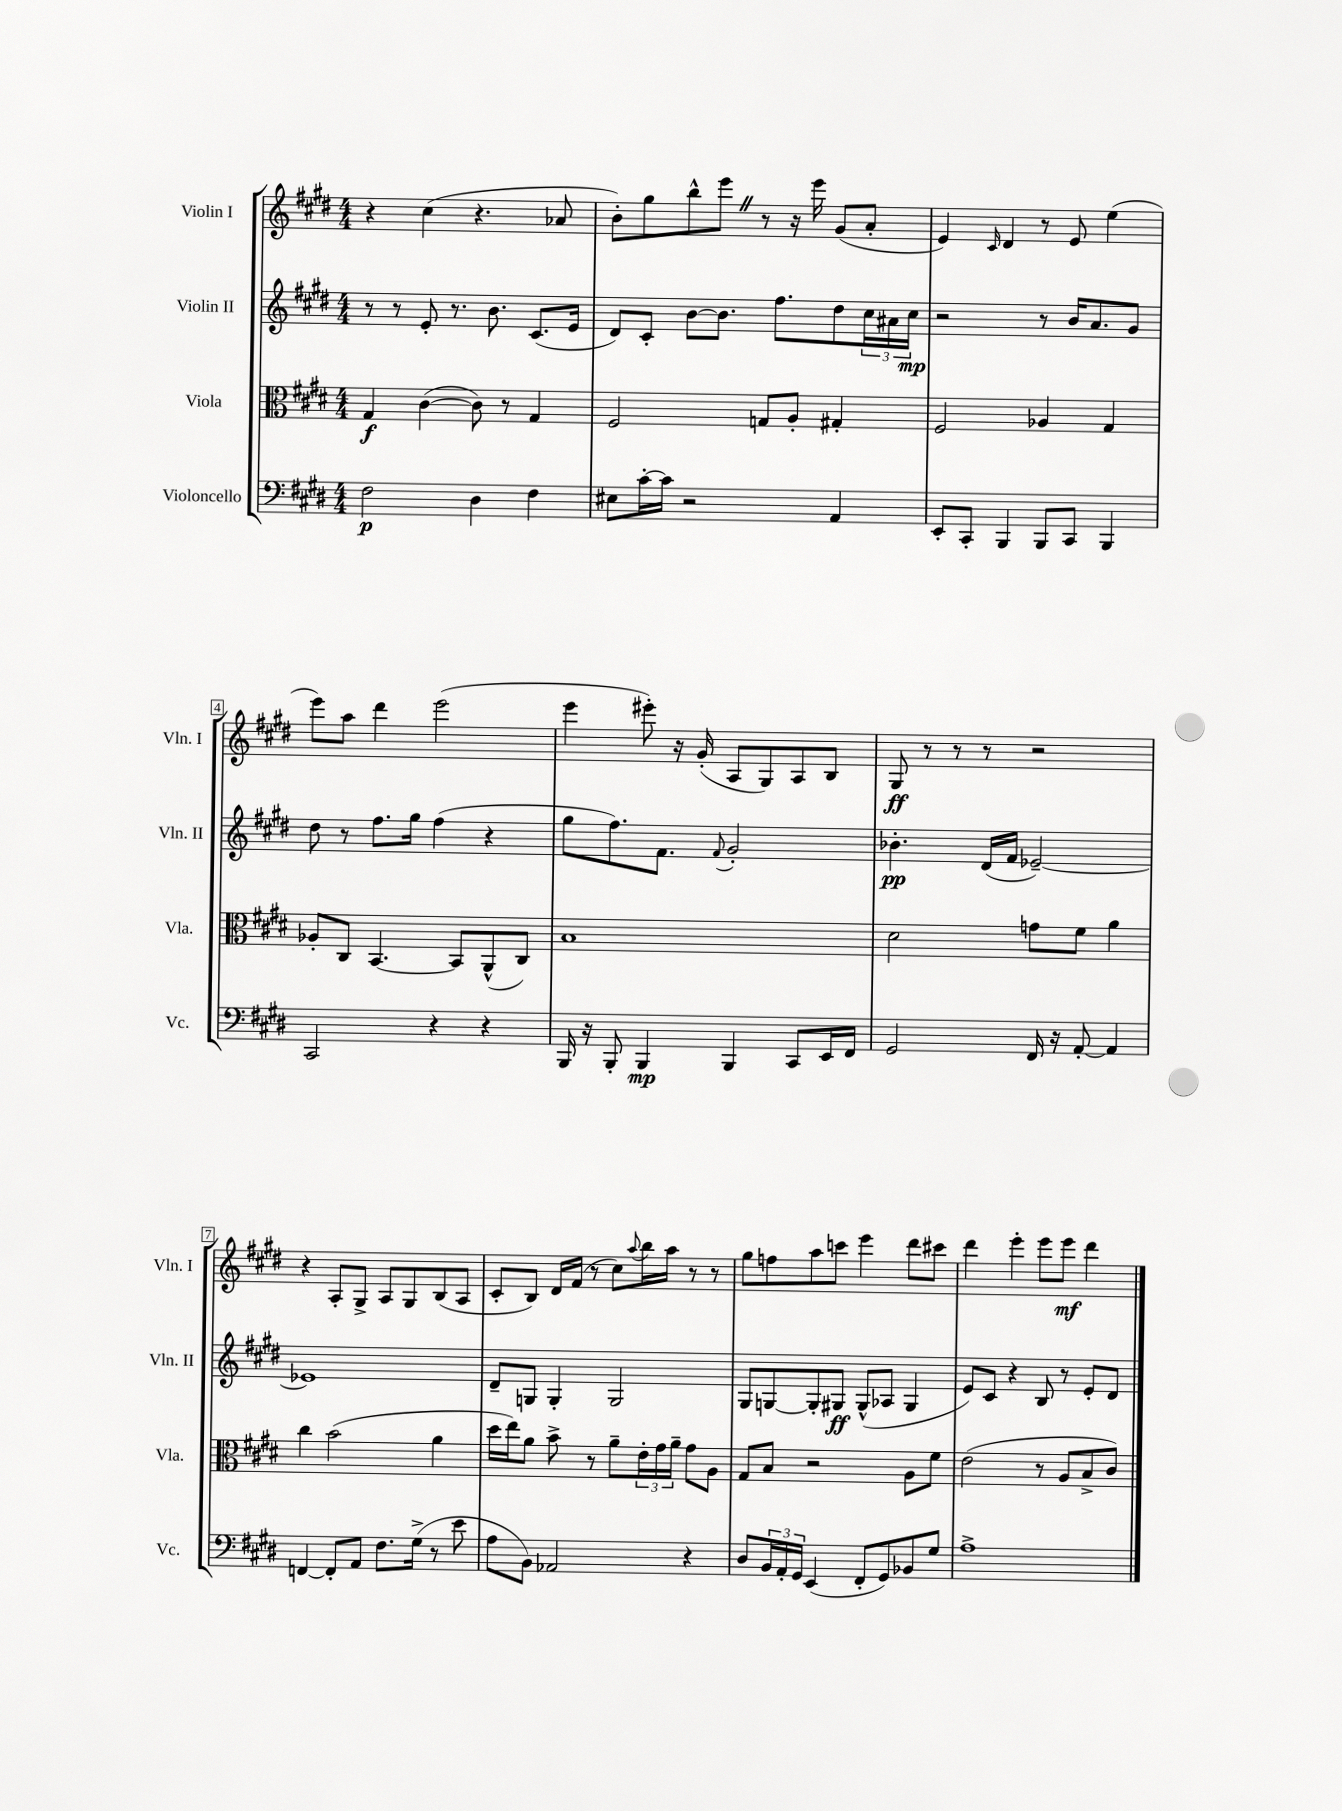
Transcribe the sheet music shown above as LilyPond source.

<<
\new StaffGroup <<
\new Staff = "s0" \with { instrumentName = "Violin I" shortInstrumentName = "Vln. I" } {
    \clef treble \key e \major \numericTimeSignature \time 4/4
    r4 cis''4( r4. aes'8 |
    b'8-.) gis''8 b''8-^ e'''8 \once \override BreathingSign.text = \markup { \musicglyph "scripts.caesura.straight" } \breathe r8 r16 e'''16 gis'8( a'8-. |
    e'4) \grace { cis'16 } dis'4 r8 e'8 e''4( |
    e'''8) a''8 dis'''4 e'''2( |
    e'''4 eis'''8-.) r16 gis'16-.( a8 gis8) a8 b8 |
    gis8\ff r8 r8 r8 r2 |
    r4 a8-. gis8-> a8 gis8 b8( a8 |
    cis'8-. b8) dis'16 fis'16( r8 cis''8) \appoggiatura { a''8 } b''16 a''16 r8 r8 |
    gis''8 f''8 a''8 c'''8 e'''4 dis'''8 cis'''8 |
    dis'''4 e'''4-. e'''8 e'''8\mf dis'''4 \bar "|." |
}
\new Staff = "s1" \with { instrumentName = "Violin II" shortInstrumentName = "Vln. II" } {
    \clef treble \key e \major \numericTimeSignature \time 4/4
    r8 r8 e'8-. r8. b'8. cis'8.( e'16 |
    dis'8) cis'8-. b'8~ b'8. fis''8. dis''8 \tuplet 3/2 { cis''16 ais'16 cis''16\mp } |
    r2 r8 b'16 a'8. gis'8 |
    dis''8 r8 fis''8. gis''16 fis''4( r4 |
    gis''8 fis''8.) fis'8. \appoggiatura { fis'8 } gis'2-. |
    bes'4.-.\pp dis'16( fis'16 ees'2~--) |
    ees'1 |
    dis'8-- g8 g4-. g2 |
    gis8 g8~ g8-. gis8\ff gis8-^( aes8 gis4 |
    e'8) cis'8 r4 b8 r8 e'8-. dis'8 \bar "|." |
}
\new Staff = "s2" \with { instrumentName = "Viola" shortInstrumentName = "Vla." } {
    \clef alto \key e \major \numericTimeSignature \time 4/4
    gis4\f cis'4~( cis'8) r8 gis4 |
    fis2 g8 a8-. gis4-. |
    fis2 aes4 gis4 |
    aes8-. cis8 b,4.~ b,8 a,8-^( cis8) |
    b1 |
    dis'2 g'8 fis'8 a'4 |
    cis''4 b'2( a'4 |
    dis''16 e''16) a'8 b'8-> r8 a'8-- \tuplet 3/2 { e'16-. gis'16 a'16-- } gis'8 a8 |
    gis8 b8 r2 a8 fis'8 |
    e'2( r8 a8 b8-> cis'8) \bar "|." |
}
\new Staff = "s3" \with { instrumentName = "Violoncello" shortInstrumentName = "Vc." } {
    \clef bass \key e \major \numericTimeSignature \time 4/4
    fis2\p dis4 fis4 |
    eis8 cis'16~-. cis'16 r2 a,4 |
    e,8-. cis,8-. b,,4 b,,8 cis,8 b,,4 |
    cis,2 r4 r4 |
    b,,16 r16 b,,8-. b,,4\mp b,,4 cis,8 e,16 fis,16 |
    gis,2 fis,16 r16 a,8~-. a,4 |
    f,4~ f,8-. a,8 fis8. gis16->( r8 e'8 |
    a8 b,8) aes,2 r4 |
    dis8 \tuplet 3/2 { b,16 a,16-. gis,16 } e,4( fis,8-. gis,8) bes,8 gis8 |
    a1-> \bar "|." |
}
>>
>>
\layout { \context { \Score \override BarNumber.stencil = #(make-stencil-boxer 0.1 0.3 ly:text-interface::print) } }
